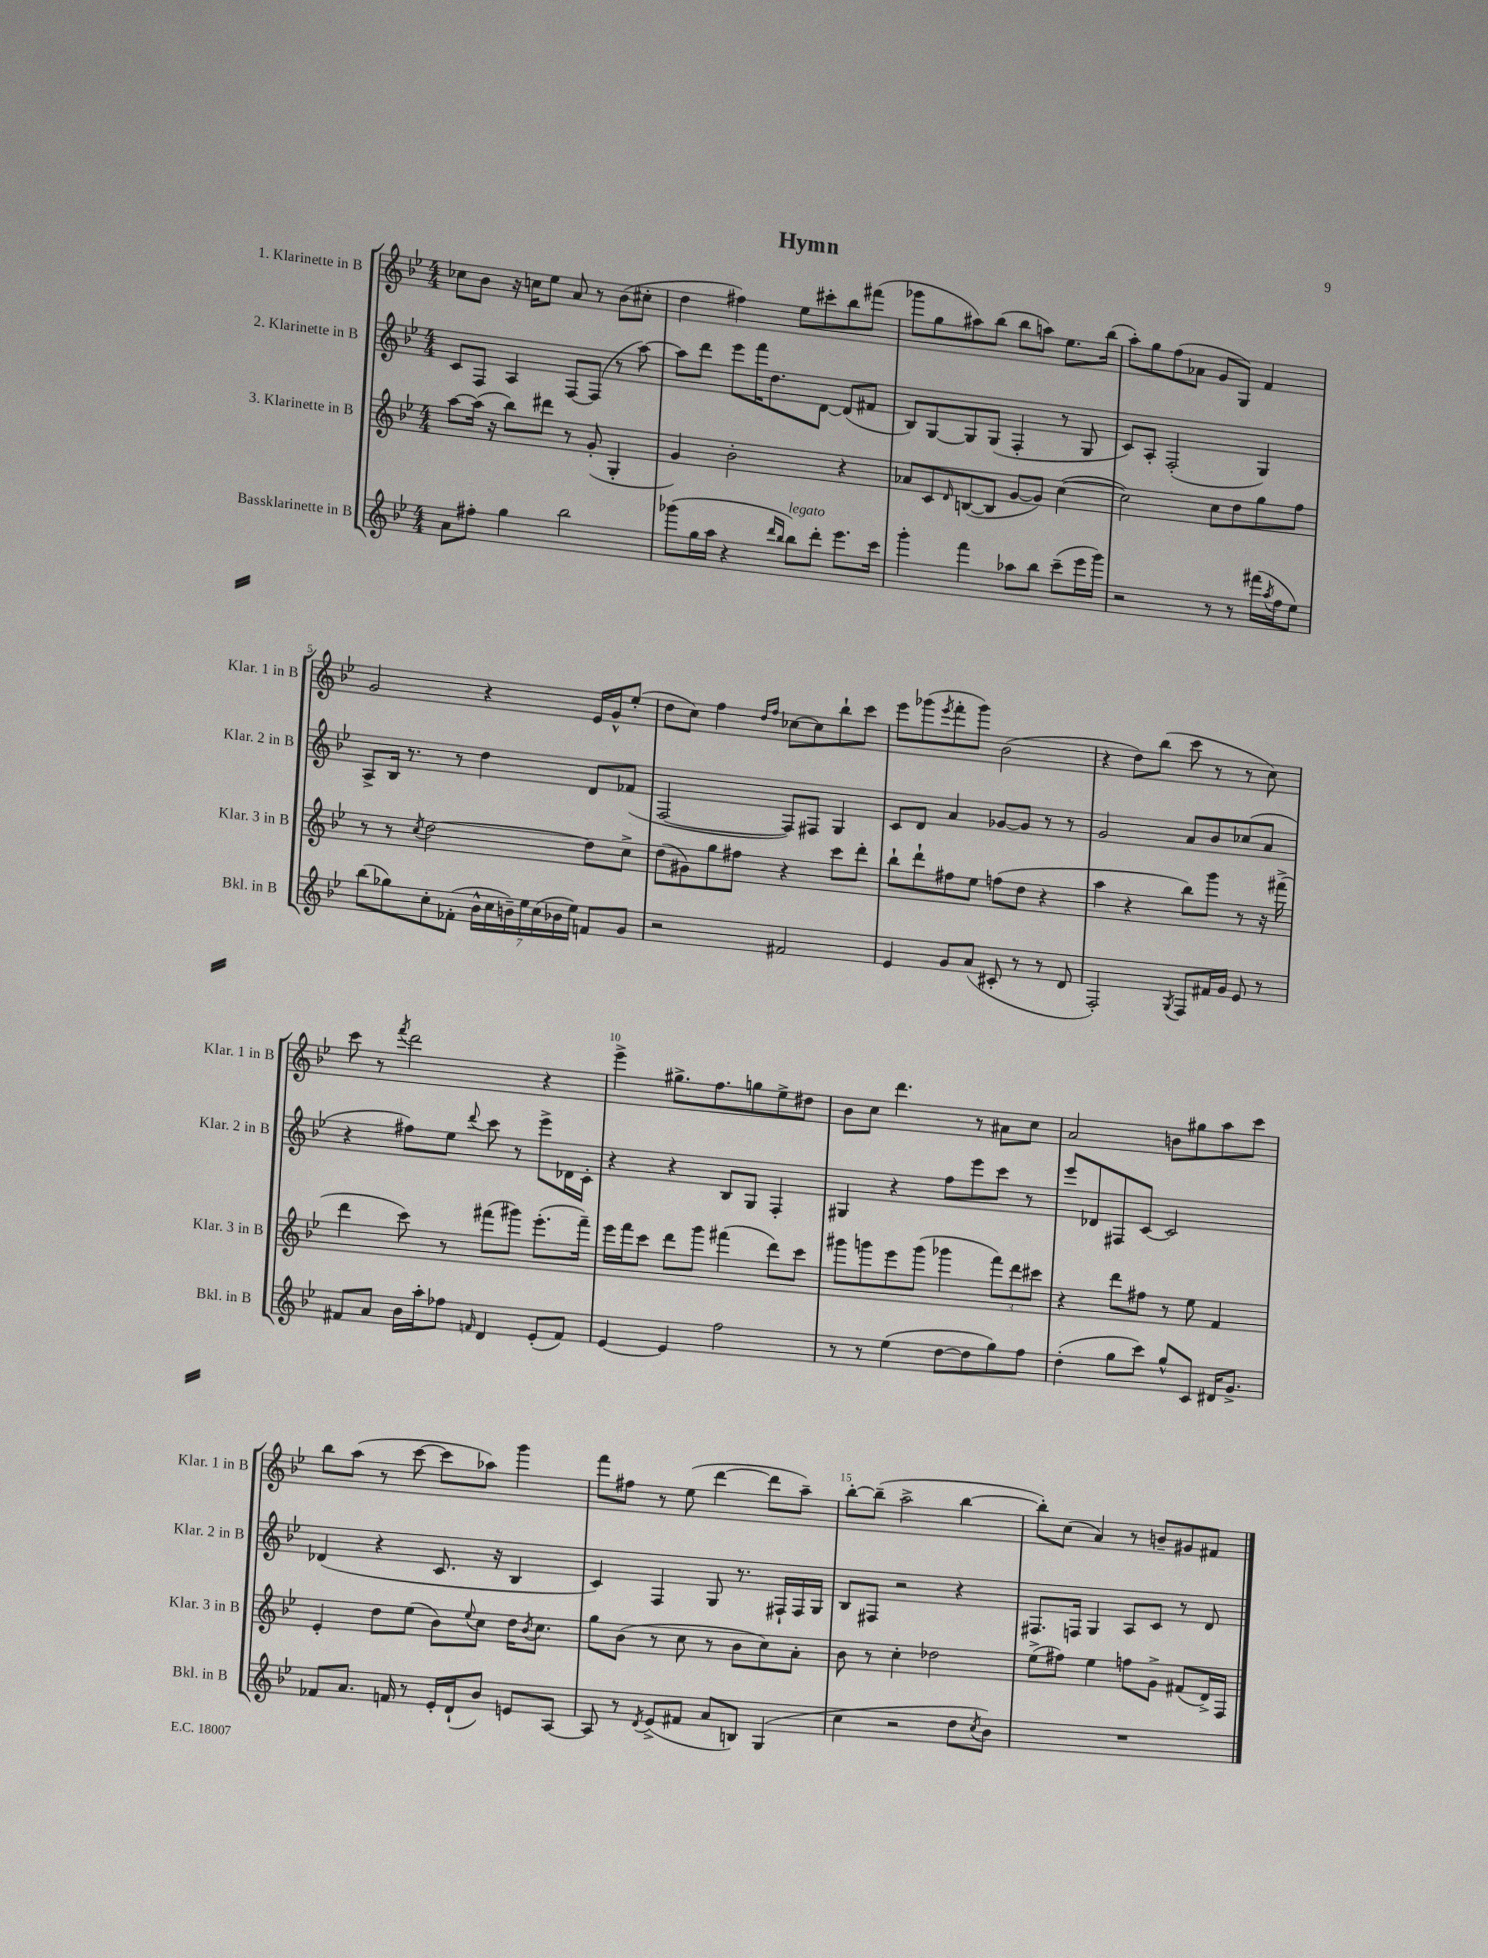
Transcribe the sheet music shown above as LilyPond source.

\header { title = "Hymn" }
<<
\new StaffGroup <<
\new Staff = "s0" \with { instrumentName = "1. Klarinette in B" shortInstrumentName = "Klar. 1 in B" } {
    \clef treble \key bes \major \numericTimeSignature \time 4/4
    ces''8 bes'8 r16 c''16 ees''8 a'8 r8 bes'8( cis''8-. |
    d''4 fis''4) ees''8 cis'''8-. bes''8 fis'''8( |
    ges'''8 g''8 ais''8) bes''8( bes''8 a''8) ees''8. bes''16( |
    a''8-.) g''8 f''8( aes'8 g'8 g8) f'4 |
    g'2 r4 ees'16 g'16-^ ees''8-.( |
    d''8 c''8) f''4 \grace { d''16 f''16 } ces''8~ ces''8 bes''8-! c'''8 |
    ees'''8 ges'''8( \acciaccatura { ees'''8 } f'''8-. ges'''8) bes'2( |
    r4 d''8) bes''8( c'''8 r8 r8 c''8) |
    c'''8 r8 \acciaccatura { f'''8 } d'''2 r4 |
    ees'''4-> gis''8.-> f''8. g''8 ees''8-> dis''8 |
    bes'8 c''8 d'''4. r8 ais'8 c''8 |
    a'2 b'8 gis''8 a''8 c'''8 |
    bes''8 a''8( r8 c'''8~ c'''8 aes''8) g'''4 |
    f'''8 fis''8 r8 ees''8( d'''4~ d'''8 a''8--) |
    bes''8~-. bes''8--( a''2-> bes''4~ |
    bes''8-.) c''8( a'4) r8 b'8-- gis'8 fis'8 \bar "|." |
}
\new Staff = "s1" \with { instrumentName = "2. Klarinette in B" shortInstrumentName = "Klar. 2 in B" } {
    \clef treble \key bes \major \numericTimeSignature \time 4/4
    c'8 f8 a4 f8~ f8( r8 a''8~) |
    a''8 d'''8 ees'''8 f'''16 d''8. d'8~ d'8( fis'8 |
    bes8) g8~ g8 g8( f4-. r8 g8 |
    c'8) a8-. f2-.( g4) |
    a8-> bes16 r8. r8 d''4 d'8 fes'8( |
    f2~ f8) fis8 g4 |
    c'8 d'8 a'4 ges'8~ ges'8 r8 r8 |
    g'2 a'8 bes'8 ces''8( a'8 |
    r4 fis''8) ees''8 \appoggiatura { d'''8 } c'''8 r8 ees'''8-> des'16 c'16-. |
    r4 r4 bes8 g8 f4-. |
    gis4 r4 f''8 ees'''8 c'''8 r8 |
    ees'''8 des'8 fis8 c'8~ c'2 |
    des'4( r4 c'8. r16 bes4 |
    c'4) f4 g8 r8. fis16-! fis16 g16 |
    bes8 fis8 r2 r4 |
    fis8. f16 g4 a8 c'8 r8 d'8 \bar "|." |
}
\new Staff = "s2" \with { instrumentName = "3. Klarinette in B" shortInstrumentName = "Klar. 3 in B" } {
    \clef treble \key bes \major \numericTimeSignature \time 4/4
    a''8~ a''16( r16 bes''8) dis'''8 r8 g'8-.( g4-. |
    g'4) bes'2-. r4 |
    aes'8 c'8 \grace { d'16 } b8~( b8 g'8~ g'8) c''4~( |
    c''2) c''8 d''8 g''8 f''8 |
    r8 r8 \acciaccatura { c''8 } d''2~ d''8 c''8-> |
    d''8( gis'8) g''8 fis''8 r4 c'''8 d'''8-. |
    bes''8-! d'''8-! fis''8 ees''8 f''8( d''8 r4 |
    a''4 r4 bes''8) g'''8 r8 r16 fis'''16->( |
    d'''4 c'''8) r8 fis'''8( gis'''8) ees'''8.-.( fis'''16--) |
    ees'''16 f'''16 c'''8 d'''8 g'''8 fis'''4( d'''8) c'''8 |
    gis'''8 g'''8 ees'''8 g'''8( ges'''4 \tuplet 3/2 { f'''8) d'''8 cis'''8 } |
    r4 d'''8 fis''8 r8 ees''8 f'4 |
    ees'4-. d''8 ees''8( bes'8) \appoggiatura { ees''8 } c''8 d''16 \acciaccatura { bes'8 } c''8. |
    g''8 bes'8( r8 c''8 r8 bes'8 c''8) a'8-. |
    bes'8 r8 c''4-. des''2 |
    ees''8->( fis''8) ees''4 f''8 g'8-> fis'8( d'16->) f16 \bar "|." |
}
\new Staff = "s3" \with { instrumentName = "Bassklarinette in B" shortInstrumentName = "Bkl. in B" } {
    \clef treble \key bes \major \numericTimeSignature \time 4/4
    a'8 fis''8-. g''4 bes''2 |
    ges'''8( g''16 a''16 r4 \grace { d'''16 bes''16 } bes''8^\markup { \italic "legato" }) d'''8-. ees'''8. c'''16 |
    g'''4-. f'''4 aes''8 bes''8 c'''8--( ees'''16 g'''16) |
    r2 r8 r8 fis'''16( \acciaccatura { a''8 } f''16 ees''8) |
    bes''8( ges''8) c''8-. fes'8-.( \tuplet 7/4 { bes'16-^ c''16 b'16--) ees''16 c''16( bes'16 ees''16) } f'8 g'8 |
    r2 fis'2 |
    ees'4 g'8 a'8( cis'8-. r8 r8 d'8 |
    f2-.) \acciaccatura { g8 } f8 fis'16 g'16 ees'8 r8 |
    fis'8 a'8 bes'16 a''16-. fes''8 \grace { f'16 } d'4 ees'8-.( f'8) |
    ees'4~ ees'4 f''2 |
    r8 r8 ees''4( d''8~ d''8 g''8) f''8 |
    d''4-.( g''8 c'''8) g''8-^ c'8 dis'16 g'8.-> |
    fes'8 a'8. f'16 r8 ees'16-. d'16-!( bes'8) e'8 a8~ |
    a8 r8 \acciaccatura { d'8 } ees'8->( fis'8 a'8 b8) g4( |
    c''4 r2 d''8 \acciaccatura { c''8 } bes'8) |
    R1 \bar "|." |
}
>>
>>
\layout { \context { \Score \override BarNumber.break-visibility = ##(#f #t #t) barNumberVisibility = #(every-nth-bar-number-visible 5) } }
